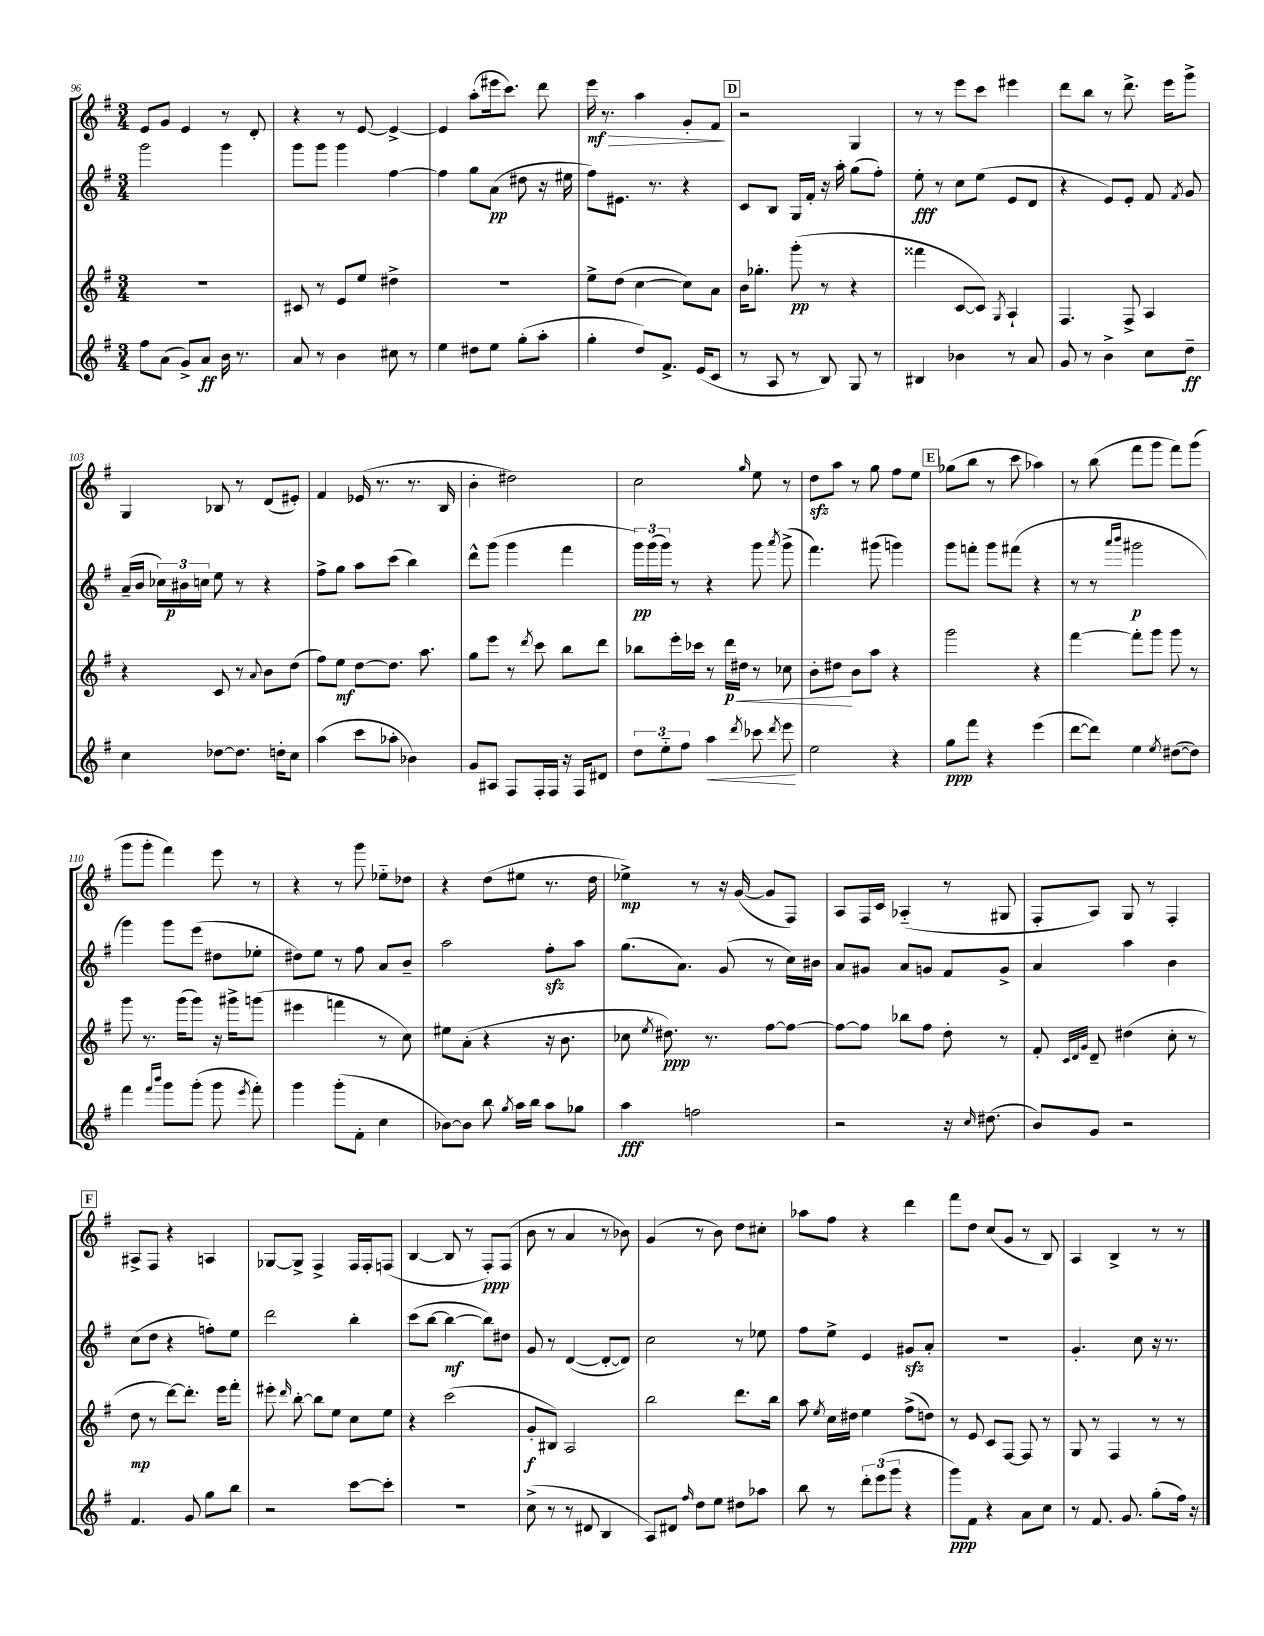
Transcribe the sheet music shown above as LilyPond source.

<<
\new StaffGroup <<
\new Staff = "s0" {
    \clef treble \key g \major \numericTimeSignature \time 3/4
    \autoBeamOff e'8[ g'8] e'4 r8 d'8-. |
    r4 r8 e'8~ e'4~-> |
    e'4 a''8[-.( eis'''16 c'''8.]) d'''8 |
    e'''16\mf\> r8. a''4 g'8[-. fis'8]\! |
    \mark \markup { \box "D" } r2 g4 |
    r8 r8 e'''8[ c'''8] eis'''4 |
    d'''8[ b''8] r8 d'''8.-> e'''16[ g'''8]-> |
    g4 bes8 r8 d'8[( eis'8]-.) |
    fis'4 ees'16( r8. r8. b16 |
    b'4-. dis''2) |
    c''2 \grace { g''16 } e''8 r8 |
    d''8[\sfz a''8] r8 g''8 fis''8[ e''8] |
    \mark \markup { \box "E" } ges''8[( b''8] r8 c'''8 aes''4) |
    r8 b''8( fis'''8[ g'''8] fis'''8[) g'''8]( |
    g'''8[ g'''8]-. fis'''4) e'''8 r8 |
    r4 r8 g'''8 ees''8[-_ des''8] |
    r4 d''8[( eis''8] r8. d''16 |
    ees''4->\mp) r8 r16 g'16~( g'8[ fis8]) |
    a8[ fis16 c'16] aes4-_( r8 gis8 |
    fis8[-. a8]) g8 r8 fis4-. |
    \mark \markup { \box "F" } ais8[-> fis8] r4 a4 |
    ges8[~ ges8]-> fis4-> fis16[ fis16-. f8]( |
    b4~ b8 r8 fis8[-.\ppp) fis8]( |
    b'8 r8 a'4 r8 bes'8) |
    g'4( r8 b'8) d''8[ cis''8]-. |
    aes''8[ fis''8] r4 d'''4 |
    fis'''8[ d''8] c''8[( g'8] r8 b8) |
    a4 b4-> r8 r8 \bar "|." |
}
\new Staff = "s1" {
    \clef treble \key g \major \numericTimeSignature \time 3/4
    \autoBeamOff g'''2 g'''4 |
    g'''8[ g'''8] g'''4 fis''4~ |
    fis''4 g''8[ a'8]\pp( dis''8 r16 eis''16 |
    fis''8[) eis'8.] r8. r4 |
    \mark \markup { \box "D" } c'8[ b8] g16[ fis'16]-. r16 a''16-. g''8[( fis''8]-.) |
    e''8-.\fff r8 c''8[ e''8]( e'8[ d'8] |
    r4 e'8[) e'8]-. fis'8 \acciaccatura { fis'8 } g'8 |
    a'16[--( b'16] \tuplet 3/2 { ces''16[) bis'16\p c''16] } e''8 r8 r4 |
    fis''8[-> g''8] a''8[ c'''8]( b''4) |
    d'''8[-^ g'''8]( g'''4 fis'''4 |
    \tuplet 3/2 { g'''16[\pp) g'''16( g'''16]) } r8 r4 g'''8 \acciaccatura { a'''8 } g'''8->( |
    fis'''4.) gis'''8( g'''4) |
    \mark \markup { \box "E" } g'''8[ f'''8]-. g'''8[ fis'''8]( r4 |
    r8 r8 \grace { a'''16[ b'''16] } gis'''2\p |
    g'''4) g'''8[ e'''8]( dis''8[ ees''8]-. |
    dis''8[) e''8] r8 fis''8 a'8[ b'8]-- |
    a''2 fis''8[-.\sfz a''8] |
    g''8.[( a'8.]) g'8( r8 c''16[) bis'16] |
    a'8[ gis'8] a'8[ g'8] fis'8[ g'8]-> |
    a'4 a''4 b'4 |
    \mark \markup { \box "F" } c''8[( d''8] r4 f''8[-.) e''8] |
    d'''2 b''4-. |
    c'''8[( b''8]~ b''4~\mf b''8[) dis''8] |
    g'8 r8 d'4~( d'8[~-. d'8]) |
    c''2 r8 ees''8 |
    fis''8[ e''8]-> e'4 gis'8[\sfz a'8]-. |
    R2. |
    g'4.-. c''8 r16 r8. \bar "|." |
}
\new Staff = "s2" {
    \clef treble \key g \major \numericTimeSignature \time 3/4
    \autoBeamOff R2. |
    cis'8 r8 e'8[ e''8] dis''4-> |
    R2. |
    e''8[-> d''8]( c''4~ c''8[) a'8] |
    \mark \markup { \box "D" } b'16[ ges''8.]-. g'''8-.\pp( r8 r4 |
    fisis'''4 c'8[~ c'8]) \acciaccatura { g8 } a4-! |
    fis4. fis8-> a4 |
    r4 c'8 r8 \appoggiatura { a'8 } b'8[ d''8]( |
    fis''8[) e''8]\mf d''8[~ d''8.] a''8. |
    g''8[ e'''8] r8 \acciaccatura { d'''8 } c'''8 b''8[ d'''8] |
    bes''8[ e'''16-. ces'''16] r8 d'''16[\p\< dis''16] r8 ces''8 |
    b'8[-. dis''8]\! b'8[ a''8] r4 |
    \mark \markup { \box "E" } g'''2 r4 |
    fis'''4~ fis'''8[-. g'''8] g'''8 r8 |
    g'''8 r8. g'''16[( g'''8]) r16 gis'''16[-> g'''8]( |
    eis'''4 f'''4 r8 c''8) |
    eis''8[ a'8]-.( r4 r16 b'8. |
    ces''8 \acciaccatura { e''8 } dis''8.\ppp) r8. fis''8[~ fis''8]~ |
    fis''8[~ fis''8] bes''8[ fis''8] d''8-. r8 |
    fis'8-. \grace { c'32[ d'32 g'32] } d'8-- dis''4( c''8-. r8 |
    \mark \markup { \box "F" } d''8\mp r8 d'''8[~) d'''8.]-. e'''16[ fis'''8]-. |
    eis'''8-. \grace { d'''16 } b''8~-. b''8[ e''8] c''8[ e''8] |
    r4 c'''2( |
    g'8[-.\f bis8]) a2 |
    b''2 d'''8.[ b''16] |
    a''8 \acciaccatura { e''8 } c''16[ dis''16] e''4 fis''8[->( d''8]) |
    r8 e'8 c'8[ fis8]~ fis8 r8 |
    g8 r8 fis4 r8 r8 \bar "|." |
}
\new Staff = "s3" {
    \clef treble \key g \major \numericTimeSignature \time 3/4
    \autoBeamOff fis''8[ a'8]( g'8[->) a'8]\ff b'16 r8. |
    a'8 r8 b'4 cis''8 r8 |
    e''4 dis''8[ e''8] g''8[-.( a''8]-. |
    g''4-. d''8[) fis'8.]-> e'16[( c'8] |
    \mark \markup { \box "D" } r8 a8 r8 b8) g8 r8 |
    bis4 bes'4 r8 a'8 |
    g'8 r8 b'4-> c''8[ d''8]--\ff |
    c''4 des''8[~ des''8.] d''16[-. c''8] |
    a''4( c'''8[ aes''8]-. bes'4) |
    g'8[ ais8] fis8[ fis16-. fis16] r16 fis16[ dis'8] |
    \tuplet 3/2 { d''8[ e''8-_ fis''8] } a''4\< \acciaccatura { d'''8 } ces'''8 \acciaccatura { d'''8 } e'''8\! |
    e''2 r4 |
    \mark \markup { \box "E" } g''8[\ppp fis'''8] r4 e'''4( |
    d'''8[~ d'''8]) e''4 \acciaccatura { e''8 } dis''8[~( dis''8]) |
    fis'''4 \grace { fis'''16[ b'''16] } g'''8[ g'''8]-.( g'''8 \acciaccatura { e'''8 } fis'''8-.) |
    g'''4 g'''8[-.( fis'8]-. c''4 |
    bes'8[~) bes'8] b''8 \acciaccatura { g''8 } a''16[ b''16] a''8[ ges''8] |
    a''4\fff f''2 |
    r2 r16 \grace { c''16 } dis''8.( |
    b'8[) g'8] r2 |
    \mark \markup { \box "F" } fis'4. g'8 g''8[ b''8] |
    r2 c'''8[~ c'''8]-. |
    R2. |
    c''8->( r8 r8 dis'8 b4 |
    a8[) dis'8] \grace { fis''16 } d''8[ e''8] dis''8[ aes''8] |
    b''8 r8 \tuplet 3/2 { d'''8[-. e'''8( g'''8] } r4 |
    g'''8[\ppp) fis'8] r4 a'8[ c''8] |
    r8 fis'8. g'8. g''8[-.( fis''16]) r16 \bar "|." |
}
>>
>>
\layout { \context { \Score currentBarNumber = #96 } }
